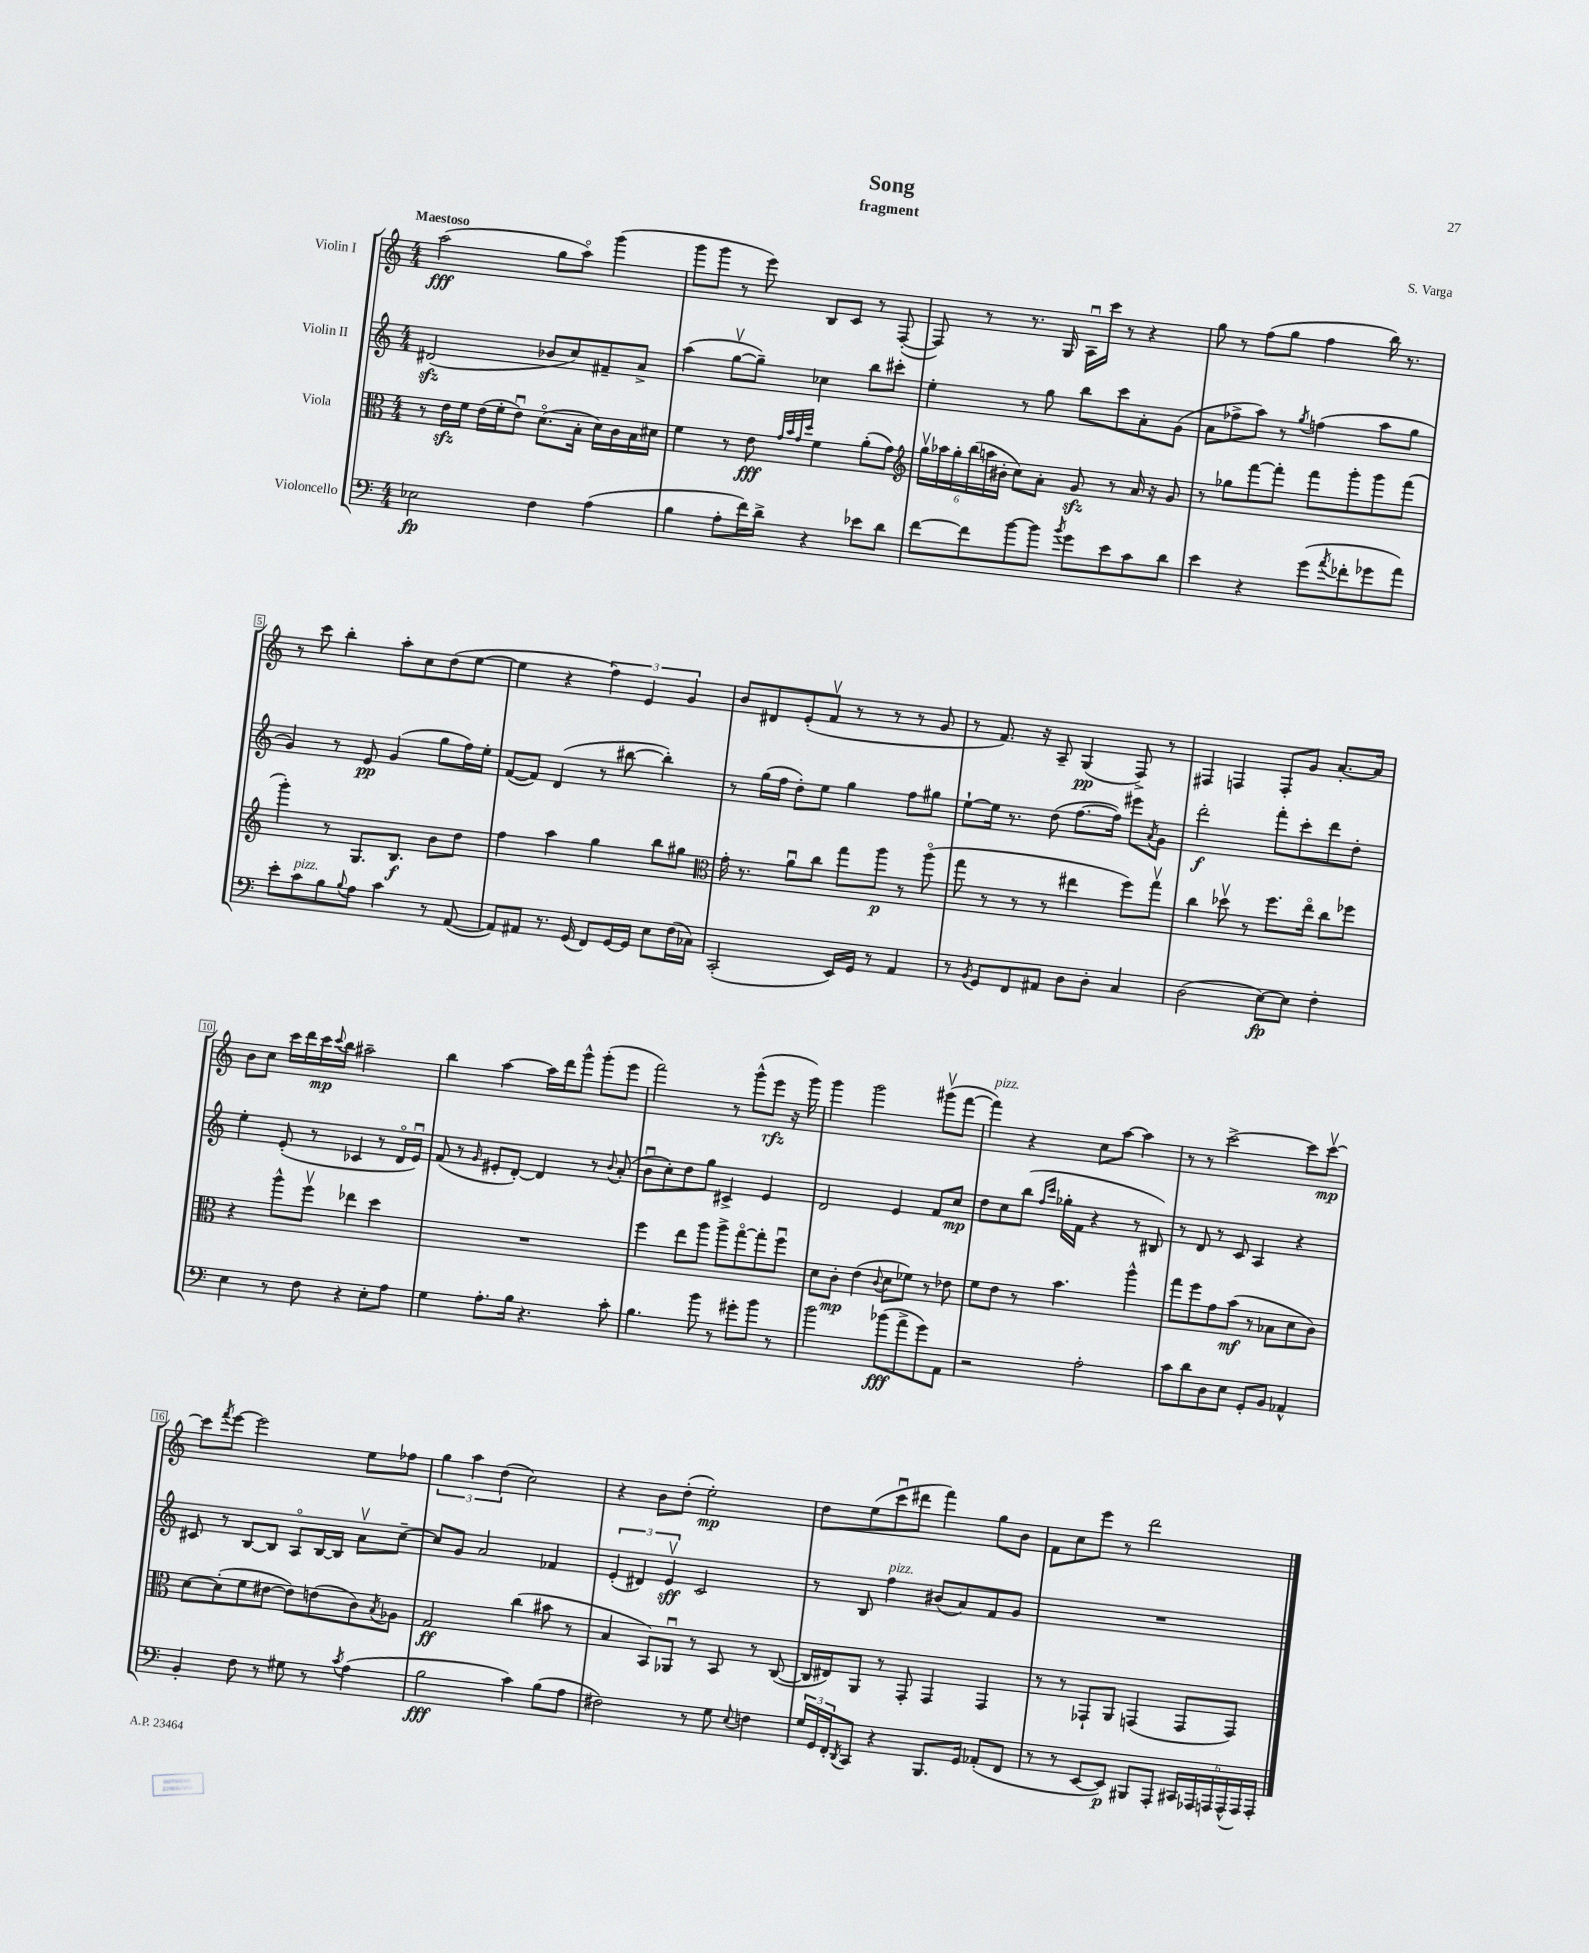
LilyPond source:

\header { title = "Song" composer = "S. Varga" subtitle = "fragment" }
<<
\new StaffGroup <<
\new Staff = "s0" \with { instrumentName = "Violin I" } {
    \clef treble \key c \major \numericTimeSignature \time 4/4 \tempo "Maestoso"
    a''2\fff( g''8 a''8\flageolet) g'''4( |
    g'''8 g'''8 r8 e'''8) b8 c'8 r8 f8~-.( |
    f8) r8 r8. g16 a16\downbow c'''16 r8 r4 |
    g''8 r8 f''8( g''8 f''4 b''16) r8. |
    r8 c'''8 b''4-. a''8-. c''8 d''8( e''8~ |
    e''4 r4 \tuplet 3/2 { f''4) e'4 g'4 } |
    b'8 dis'8 e'8-.( f'8\upbow r8 r8 r8 g'8 |
    r8 f'8.) r16 a8-- g4\pp( f8->) r8 |
    fis4 f4 f8-. g'8 a'8.~-. a'16 |
    b'8 c''8 c'''16 d'''16 c'''16\mp \appoggiatura { c'''8 } b''16 ais''2-- |
    b''4 a''4~ a''16 d'''16 g'''8-^ g'''8-.( e'''8 |
    f'''2) r8 g'''8-^( e'''8\rfz r16 g'''16) |
    g'''4 g'''2 gis'''8\upbow( f'''8~ |
    f'''4^\markup { \italic "pizz." }) r4 c''8 a''8~ a''4 |
    r8 r8 c'''2~-> c'''8 c'''8~\upbow\mp |
    c'''8 \acciaccatura { f'''8 } e'''8~ e'''2 e''8 fes''8 |
    \tuplet 3/2 { g''4 a''4 d''4( } c''2) |
    r4 b'8 d''8-.( e''2-.\mp) |
    d''8 e''8( c'''8\downbow dis'''8 f'''4) g''8 b'8 |
    f'8 c''8 e'''8 r8 d'''2 \bar "|." |
}
\new Staff = "s1" \with { instrumentName = "Violin II" } {
    \clef treble \key c \major \numericTimeSignature \time 4/4
    dis'2\sfz( bes'8 c''8) fis'8-- a'8-> |
    a''4( g''8~\upbow g''8--) ces''4 b''8 cis'''8-. |
    e''4-. r8 g''8 b''8 c'''8 a'8-. g'8( |
    a'8 fes''8-> a''8) r8 \acciaccatura { g''8 } f''4( a''8 g''8 |
    g'4) r8 e'8\pp g'4( g''8 f''16) e''16-. |
    f'8~( f'8) d'4( r8 bis''8~ bis''4-.) |
    r8 g''16( f''16 d''8-.) e''8 g''4 f''8 gis''8 |
    e''8~-! e''16 r8. d''8( f''8.~ f''16) eis'''8 \acciaccatura { a'8 } g'8 |
    d'''2-.\f f'''8-. c'''8-. d'''8 d''8-. |
    e''4-. e'8-.( r8 ces'4 r8 d'16\flageolet e'16\downbow) |
    f'8( r8 \grace { g'16 } eis'8-. d'8~-.) d'4 r8 \appoggiatura { b'8 } a'8-.( |
    b'8\downbow c''8-.) d''8 g''8 cis'4-> e'4 |
    d'2 e'4 f'8 c''8\mp |
    d''8 c''8 b''8( \grace { f''16 c'''16 } ges''16-. f'16 r4 r8 bis8) |
    r8 d'8 r8 c'8 a4 r4 |
    cis'8 r8 b8~ b8 a8\flageolet b16~ b16 a'8\upbow c''8~-- |
    c''8 g'8 a'2 fes'4 |
    \tuplet 3/2 { e'4-.( dis'4) e'4\upbow\sff } c'2 |
    r8 b8 f''4^\markup { \italic "pizz." } bis'8( a'8) f'8 g'8 |
    R1 \bar "|." |
}
\new Staff = "s2" \with { instrumentName = "Viola" } {
    \clef alto \key c \major \numericTimeSignature \time 4/4
    r8 e'16\sfz f'16 e'16( f'16-. e'8\downbow) d'8.\flageolet( b16-. d'16) c'16 b16 dis'16 |
    f'4 r8 e'8\fff \grace { g'32 b'32 g'32 d''32 } f'4 a'8-.( g'8) |
    \clef treble \tuplet 6/4 { g''16\upbow aes''16 g''16-. b''16( a''16 bis'16-. } c''8) a'8-. g'8\sfz r8 a'16 r16 g'8 |
    r8 ges''8 f'''8~ f'''8-. f'''8 g'''8-. g'''8 f'''8( |
    g'''4-.) r8 g8. b8.\f b'8 d''8 |
    f''4 a''4 g''4 b''8 gis''8 |
    \clef alto g'16-. r8. a'8\downbow c''8 g''8 a''8\p r8 a''8\flageolet( |
    g''8 r8 r8 r8 eis''4 f''8) g''8\upbow |
    c''4 des''8\upbow r8 f''8. e''16\flageolet c''8 fes''8 |
    r4 a''8-^ f''8\upbow ees''4 d''4 |
    R1 |
    f''4 e''8 a''8 a''8-> g''8~\flageolet g''8-. f''8\downbow |
    d'8 c'8-.\mp e'4( \appoggiatura { c'8 } d'8 fes'8) r8 ees'8 |
    f'8 e'8 r8 b'4. a''4-^ |
    g''8 f''8 g'8 b'8\mf( r8 bes8 d'8 c'8) |
    d'8~ d'8-.( f'8 eis'8~ eis'8) e'8( c'8) \acciaccatura { b8 } aes8 |
    g2\ff c''4( bis'8 r8 |
    b4 b,8) aes,8\downbow r8 b,8 r8 c8~( |
    c16 eis16) a,8 r8 g,8-. g,4 g,4 |
    r8 r8 ges,8-! a,8 g,4( g,8 g,8) \bar "|." |
}
\new Staff = "s3" \with { instrumentName = "Violoncello" } {
    \clef bass \key c \major \numericTimeSignature \time 4/4
    ees2\fp f4 a4( |
    b4 a8-. f'16) d'16-> r4 ees'8 d'8 |
    f'8~ f'8 b'8~ b'8 \acciaccatura { b'8 } g'8 e'8 c'8 d'8 |
    e'4 r4 g'8( \acciaccatura { a'8 } fes'8-. ges'8 a'8) |
    e'8-. c'8^\markup { \italic "pizz." } b8 \appoggiatura { b8 } a8 c'4 r8 a,8~( |
    a,8) ais,8 r8. g,16( f,8) g,16~ g,16 e8 f16( ces16) |
    c,2-.( e,16) g,16 r8 a,4 |
    r8 \acciaccatura { b,8 } g,8 f,8 ais,8 d8 d8-. c4 |
    d2( e8~\fp) e8 f4-. |
    e4 r8 f8 r4 e8-. a8 |
    g4 a8.-. b16 r4. c'8-. |
    b4. b'8 r8 gis'8-. b'8 r8 |
    b'2 bes'8\fff( a'8-> g'8) a,8 |
    r2 a2-. |
    c'8 d'8 d8 e8 g,8-. b,8 aes,4-^ |
    b,4-. f8 r8 gis8 r8 \acciaccatura { c'8 } a4( |
    b2\fff c'4) b8( a8 |
    fis2) r8 g8 \appoggiatura { e8 } f4 |
    \tuplet 3/2 { g16 g,16 f,16-. } \acciaccatura { d,8 } c,8 r4 b,,8. g,16 aes,8-.( f,8 |
    r8 r8 e,8~ e,8\p) bis,,8 a,,8-. \tuplet 6/4 { cis,16 aes,,16 a,,16 a,,16-^( a,,16) a,,16-. } \bar "|." |
}
>>
>>
\layout { \context { \Score \override BarNumber.stencil = #(make-stencil-boxer 0.1 0.3 ly:text-interface::print) } }
